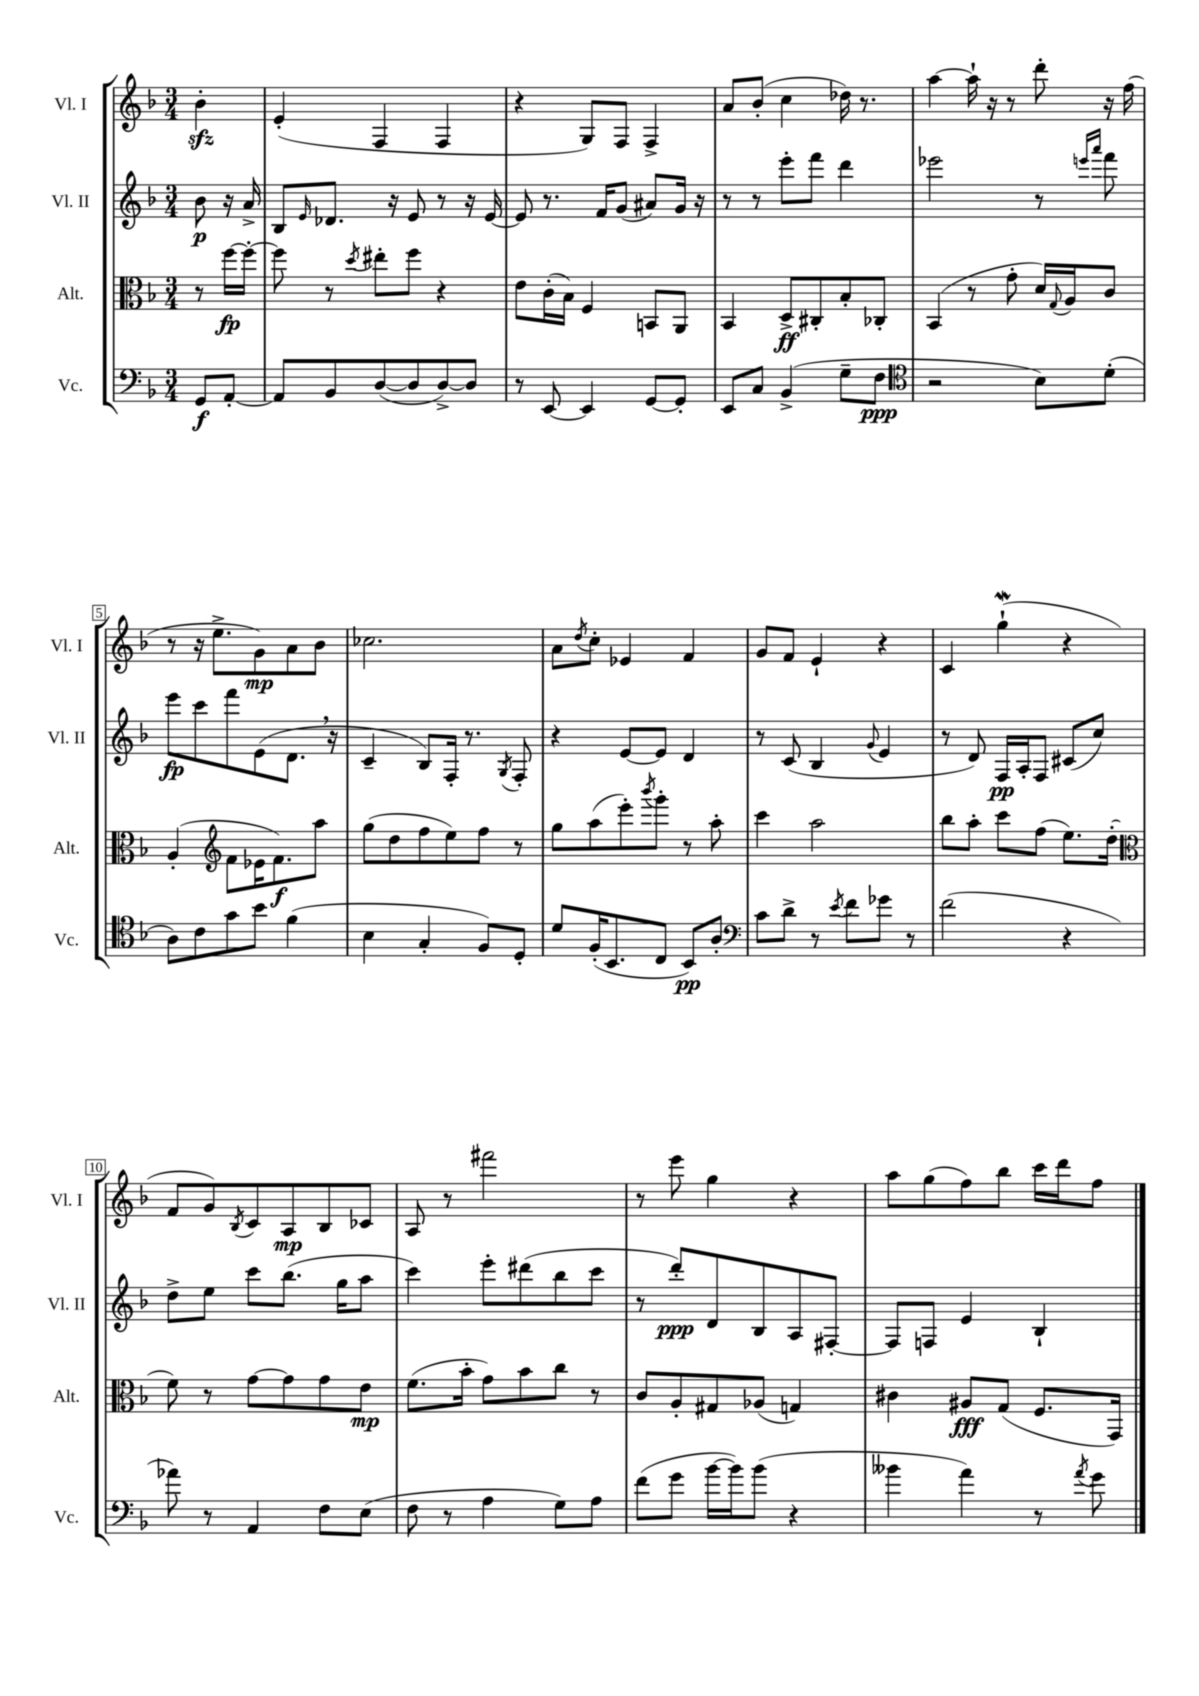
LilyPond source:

<<
\new StaffGroup <<
\new Staff = "s0" \with { instrumentName = "Vl. I" shortInstrumentName = "Vl. I" } {
    \clef treble \key f \major \numericTimeSignature \time 3/4 \partial 4
    bes'4-.\sfz |
    e'4-.( f4 f4 |
    r4 g8) f8 f4-> |
    a'8 bes'8-.( c''4 des''16) r8. |
    a''4~ a''16-! r16 r8 d'''8-. r16 f''16( |
    r8 r16 e''8.-> g'8\mp) a'8 bes'8 |
    ces''2. |
    a'8 \acciaccatura { d''8 } c''8-. ees'4 f'4 |
    g'8 f'8 e'4-! r4 |
    c'4 g''4-!\mordent( r4 |
    f'8 g'8) \acciaccatura { bes8 } c'8 a8\mp bes8 ces'8 |
    a8 r8 fis'''2 |
    r8 e'''8 g''4 r4 |
    a''8 g''8( f''8) bes''8 c'''16 d'''16 f''8 \bar "|." |
}
\new Staff = "s1" \with { instrumentName = "Vl. II" shortInstrumentName = "Vl. II" } {
    \clef treble \key f \major \numericTimeSignature \time 3/4 \partial 4
    bes'8\p r16 a'16-> |
    bes8 \grace { e'16 } des'8. r16 e'8 r8 r16 e'16~ |
    e'8 r8. f'16 g'8( ais'8) g'16 r16 |
    r8 r8 e'''8-. f'''8 d'''4 |
    ees'''2 r8 \grace { e'''16 a'''16 } f'''8 |
    e'''8\fp c'''8 f'''8 e'8( d'8. \breathe r16 |
    c'4-- bes8) f16-. r8. \acciaccatura { g8 } f8-. |
    r4 e'8~ e'8 d'4 |
    r8 c'8( bes4 \appoggiatura { g'8 } e'4 |
    r8 d'8) f16\pp a16-. f8 cis'8( c''8) |
    d''8-> e''8 c'''8 bes''8.( g''16 a''8 |
    c'''4) e'''8-. dis'''8( bes''8 c'''8 |
    r8 d'''8-.\ppp) d'8 bes8 a8 fis8~-. |
    fis8 f8 e'4 bes4-! \bar "|." |
}
\new Staff = "s2" \with { instrumentName = "Alt." shortInstrumentName = "Alt." } {
    \clef alto \key f \major \numericTimeSignature \time 3/4 \partial 4
    r8 f''16~\fp f''16~-. |
    f''8 r8 \acciaccatura { d''8 } eis''8-. f''8 r4 |
    e'8 c'16-.( bes16) f4 b,8 a,8 |
    bes,4 d8->\ff cis8-. bes8-. ces8-. |
    bes,4( r8 g'8-. d'16) \appoggiatura { g8 } a16 c'8 |
    a4-.( \clef treble f'8 ees'16 f'8.\f) a''8 |
    g''8( d''8 f''8 e''8) f''8 r8 |
    g''8 a''8( e'''8-.) \acciaccatura { bes'''8 } g'''8-. r8 a''8-. |
    c'''4 a''2 |
    bes''8 a''8-. c'''8 f''8( e''8.) d''16-.( |
    \clef alto f'8) r8 g'8~ g'8 g'8 e'8\mp |
    f'8.( bes'16-. g'8) bes'8 c''8 r8 |
    c'8 a8-. gis8 aes8( g4) |
    cis'4 ais8\fff g8( f8. g,16) \bar "|." |
}
\new Staff = "s3" \with { instrumentName = "Vc." shortInstrumentName = "Vc." } {
    \clef bass \key f \major \numericTimeSignature \time 3/4 \partial 4
    g,8\f a,8~-. |
    a,8 bes,8 d8~( d8 d8~->) d8 |
    r8 e,8~ e,4 g,8~ g,8-. |
    e,8 c8 bes,4->( g8-- f8\ppp |
    \clef tenor r2 bes8) d'8-.( |
    a8) c'8 g'8 bes'8 f'4( |
    bes4 g4-. f8) d8-. |
    d'8 f16-.( bes,8. c8 bes,8\pp) a8-. |
    \clef bass c'8 d'8-> r8 \acciaccatura { e'8 } f'8 ges'8 r8 |
    f'2( r4 |
    aes'8) r8 a,4 f8 e8( |
    f8 r8 a4 g8) a8 |
    f'8( g'8 bes'16~ bes'16) bes'8( r4 |
    beses'4 a'4) r8 \acciaccatura { a'8 } g'8 \bar "|." |
}
>>
>>
\layout { \context { \Score \override BarNumber.stencil = #(make-stencil-boxer 0.1 0.3 ly:text-interface::print) } }
